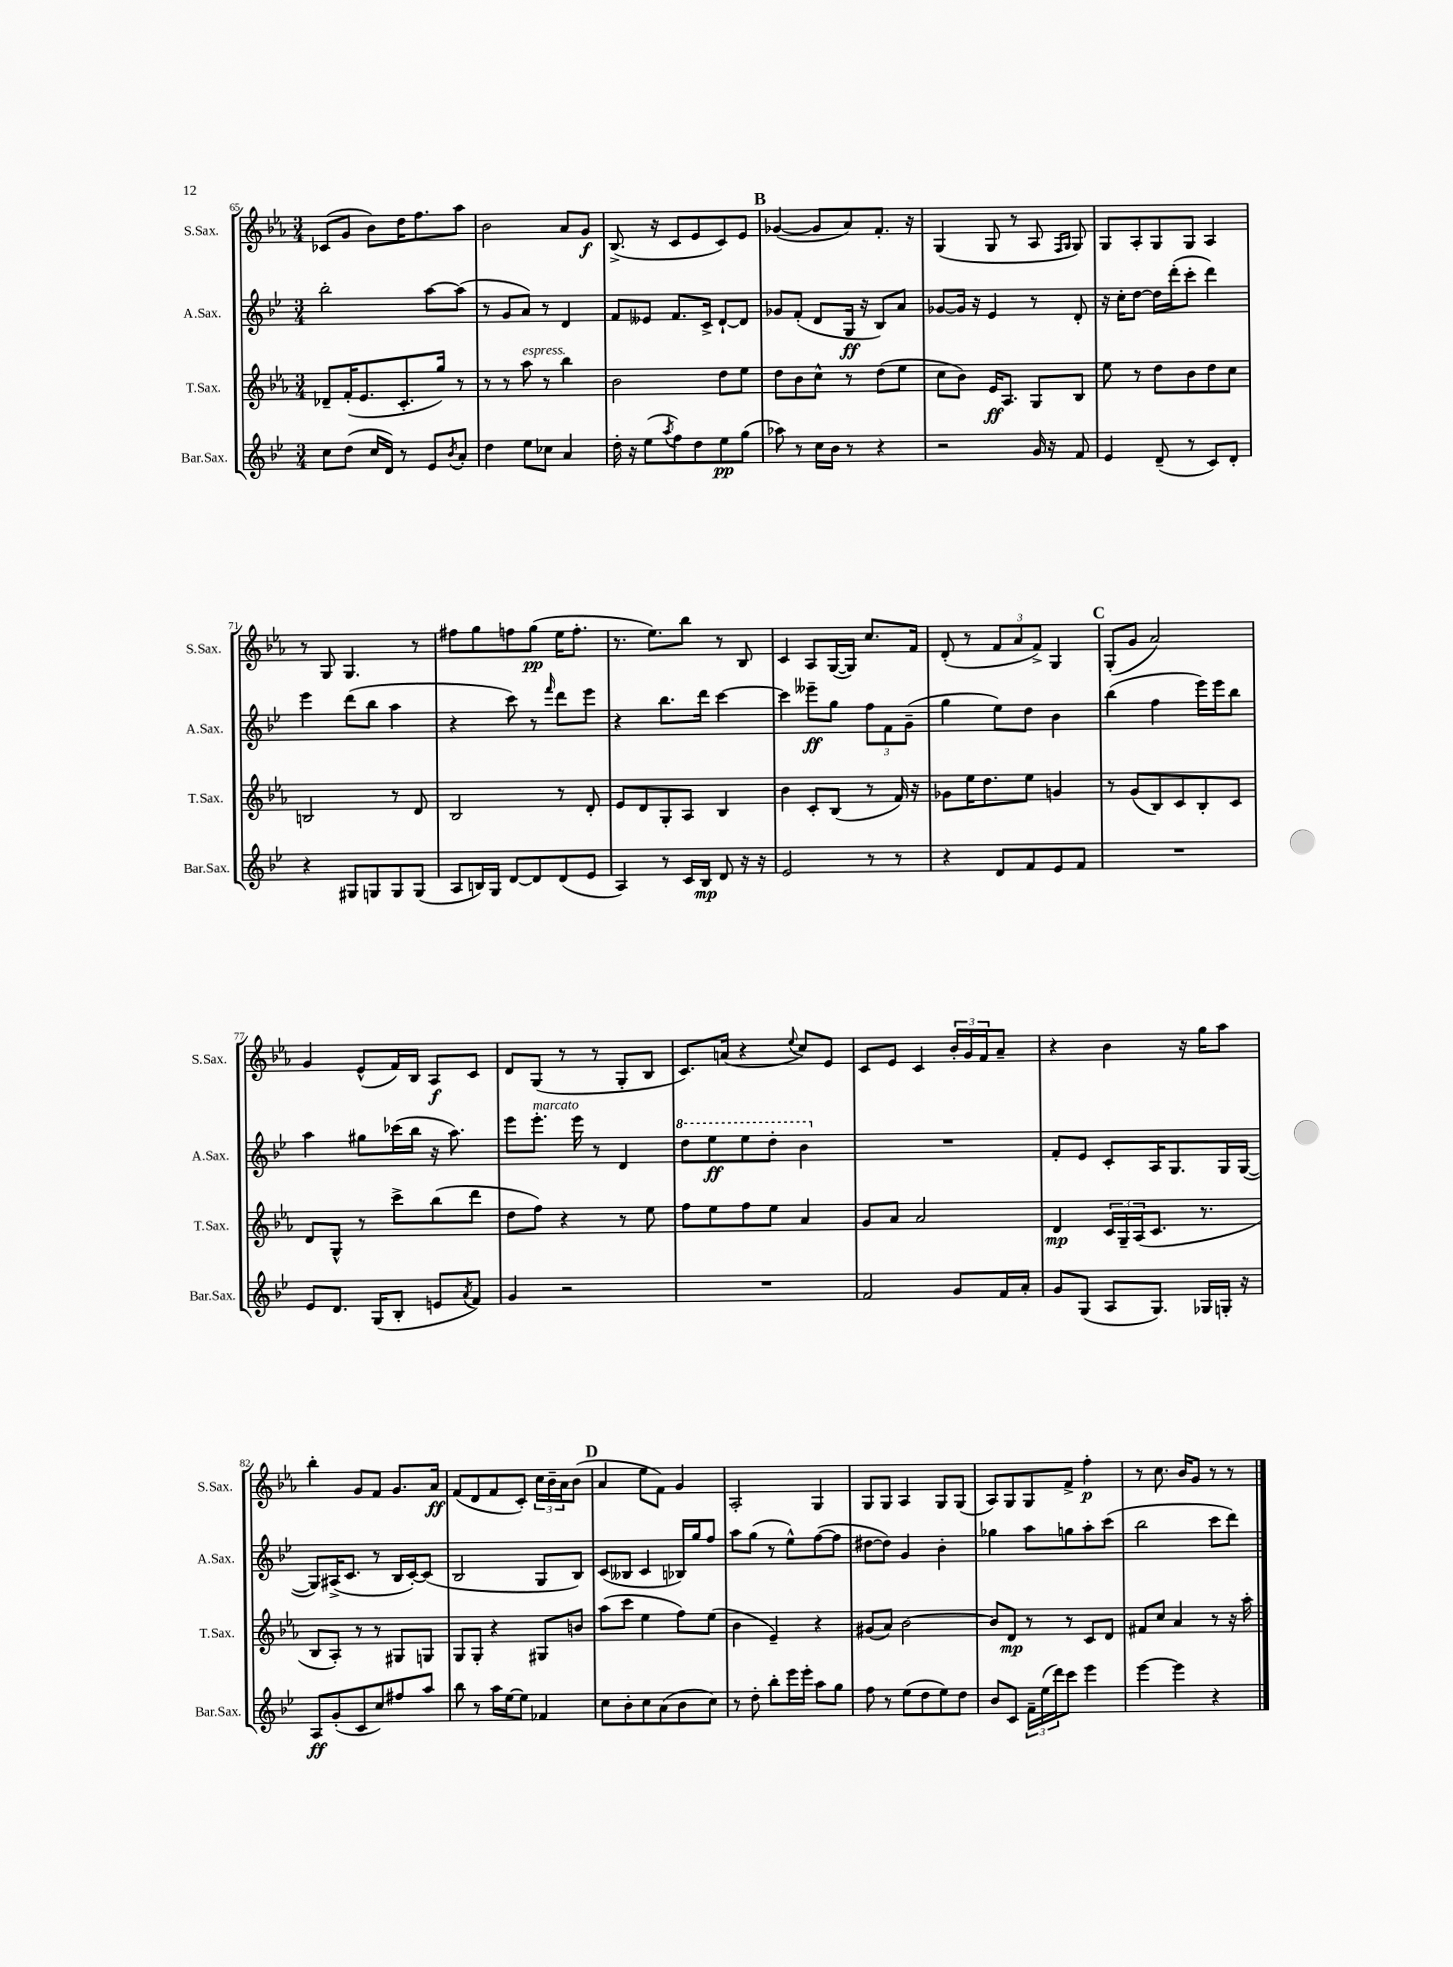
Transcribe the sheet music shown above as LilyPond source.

<<
\new StaffGroup <<
\new Staff = "s0" \with { instrumentName = "S.Sax." shortInstrumentName = "S.Sax." } {
    \clef treble \key ees \major \numericTimeSignature \time 3/4
    ces'8( g'8 bes'8) d''16 f''8. aes''8 |
    bes'2 aes'8 g'8\f |
    bes8.->( r16 c'8 ees'8 c'8) ees'8 |
    \mark \markup { \bold "B" } ges'4~( ges'8 aes'8) f'8.-. r16 |
    g4( g8 r8 aes8 \grace { f16 g16 } g8) |
    g8 aes8-. g8 g8 aes4 |
    r8 g8 g4. r8 |
    fis''8 g''8 f''8 g''8\pp( ees''16 f''8.-. |
    r8. ees''8.) bes''8 r8 bes8 |
    c'4 aes8 g16~( g16) c''8. f'16 |
    d'8-.( r8 \tuplet 3/2 { f'8 aes'8 f'8->) } g4 |
    \mark \markup { \bold "C" } g8-.( g'8 aes'2) |
    g'4 ees'8-^( f'16) bes16 aes8\f c'8 |
    d'8 g8( r8 r8 g8-. bes8 |
    c'8.) a'16( r4 \appoggiatura { ees''8 } c''8) ees'8 |
    c'8 ees'8 c'4 \tuplet 3/2 { bes'16-. g'16 f'16 } aes'8-- |
    r4 bes'4 r16 g''16 aes''8 |
    bes''4-. g'8 f'8 g'8. aes'16\ff |
    f'8( d'8 f'8 c'8-.) \tuplet 3/2 { c''16 bes'16-- aes'16 } bes'8( |
    \mark \markup { \bold "D" } aes'4 ees''8 f'8) g'4 |
    aes2-. g4 |
    g8 g8 aes4 g8 g8( |
    aes8) g8 g8 f'8-> f''4-.\p |
    r8 c''8. bes'16 g'8 r8 r8 \bar "|." |
}
\new Staff = "s1" \with { instrumentName = "A.Sax." shortInstrumentName = "A.Sax." } {
    \clef treble \key bes \major \numericTimeSignature \time 3/4
    bes''2-. a''8~ a''8( |
    r8 g'8 a'8) r8 d'4 |
    f'8 eeses'8 f'8. c'16-> d'8~-! d'8 |
    \mark \markup { \bold "B" } ges'8 f'8-.( d'8 g16\ff r16 bes8) a'8 |
    ges'8~ ges'16 r16 ees'4 r8 d'8-. |
    r16 c''16-. d''8~ d''16 d'''16-.( c'''8-. d'''4) |
    ees'''4 d'''8( bes''8 a''4 |
    r4 c'''8) r8 \grace { f'''16 } d'''8 ees'''8 |
    r4 bes''8. d'''16 c'''4~ |
    c'''4 eeses'''8--\ff g''8 \tuplet 3/2 { f''8 f'8 g'8--( } |
    g''4 ees''8) d''8 bes'4 |
    \mark \markup { \bold "C" } bes''4( f''4 ees'''16) ees'''16 bes''8 |
    a''4 gis''8 ces'''16( bes''16 r16 a''8.) |
    ees'''8 ees'''8.-.^\markup { \italic "marcato" } ees'''16 r8 d'4 |
    \ottava #1 d'''8 ees'''8\ff ees'''8 d'''8-. bes''4 \ottava #0 |
    R2. |
    f'8-. ees'8 c'8-. a16 g8. g16 g16~( |
    g8) ais16->( c'8. r8 bes16 c'16~-.) c'8( |
    bes2 g8 bes8) |
    \mark \markup { \bold "D" } c'8( beses8 c'4 bes16) g''16 f''8 |
    a''8 g''8( r8 ees''8-^) f''8~( f''8 |
    dis''8~ dis''8) g'4 bes'4-. |
    ges''4 a''8 g''8 a''8-. c'''8( |
    bes''2 c'''8 d'''8) \bar "|." |
}
\new Staff = "s2" \with { instrumentName = "T.Sax." shortInstrumentName = "T.Sax." } {
    \clef treble \key ees \major \numericTimeSignature \time 3/4
    des'8-- f'16-.( ees'8. c'8.-. g''16) r8 |
    r8 r8 aes''8^\markup { \italic "espress." } r8 bes''4 |
    bes'2 d''8 ees''8 |
    \mark \markup { \bold "B" } d''8 bes'8 c''8-^ r8 d''8( ees''8 |
    c''8 bes'8) ees'16\ff aes8. g8 bes8 |
    ees''8 r8 d''8 bes'8 d''8 c''8 |
    b2 r8 d'8 |
    bes2 r8 d'8-. |
    ees'8 d'8 g8-. aes8 bes4 |
    bes'4 c'8-. bes8( r8 f'16) r16 |
    ges'8 ees''16 d''8. ees''8 g'4 |
    \mark \markup { \bold "C" } r8 g'8( bes8) c'8 bes8-. c'8 |
    d'8 g8-^ r8 c'''8-> bes''8( d'''8 |
    d''8 f''8) r4 r8 ees''8 |
    f''8 ees''8 f''8 ees''8 aes'4 |
    g'8 aes'8 aes'2 |
    d'4\mp \tuplet 3/2 { c'16 g16-- aes16( } c'8. r8. |
    bes8 aes8-.) r8 r8 gis8 g8 |
    g8 g8-. r4 gis8 b'8 |
    \mark \markup { \bold "D" } aes''8( c'''8 ees''4 f''8) ees''8( |
    bes'4 ees'4--) r4 |
    gis'8( aes'8) bes'2~ |
    bes'8 d'8\mp r8 r8 c'8 d'8 |
    fis'8 c''8 aes'4 r8 r16 aes''16-. \bar "|." |
}
\new Staff = "s3" \with { instrumentName = "Bar.Sax." shortInstrumentName = "Bar.Sax." } {
    \clef treble \key bes \major \numericTimeSignature \time 3/4
    c''8 d''8( c''16 d'16) r8 ees'8 \acciaccatura { bes'8 } a'8-. |
    d''4 ees''8 ces''8 a'4 |
    d''16-. r16 ees''8( \acciaccatura { a''8 } f''8) d''8 ees''8\pp g''8( |
    \mark \markup { \bold "B" } aes''8) r8 c''16 bes'16 r8 r4 |
    r2 g'16 r16 f'8 |
    ees'4 d'8--( r8 c'8) d'8-. |
    r4 gis8 g8 g8 g8( |
    a8 b16) g16 d'8~ d'8 d'8( ees'8 |
    a4) r8 c'16 bes16\mp d'8 r16 r16 |
    ees'2 r8 r8 |
    r4 d'8 f'8 ees'8 f'8 |
    \mark \markup { \bold "C" } R2. |
    ees'8 d'8. g16( bes8-. e'8 \acciaccatura { a'8 } f'8) |
    g'4 r2 |
    R2. |
    f'2 g'8 f'16 a'16-. |
    g'8 g8( a8 g8.) ges16 g16-. r16 |
    a8\ff g'8-.( c'8 c''8) fis''8 a''8 |
    bes''8 r8 a''16 ees''16~ ees''8 fes'4 |
    \mark \markup { \bold "D" } c''8 bes'8-. c''8 a'8( bes'8 c''8) |
    r8 d''8-. bes''8-. ees'''16 ees'''16-. a''8 g''8 |
    f''8 r8 ees''8( d''8 ees''8) d''8 |
    bes'8 c'8 \tuplet 3/2 { f'16-- ees''16( d'''16) } c'''8 ees'''4 |
    ees'''4~ ees'''4 r4 \bar "|." |
}
>>
>>
\layout { \context { \Score currentBarNumber = #65 } }
